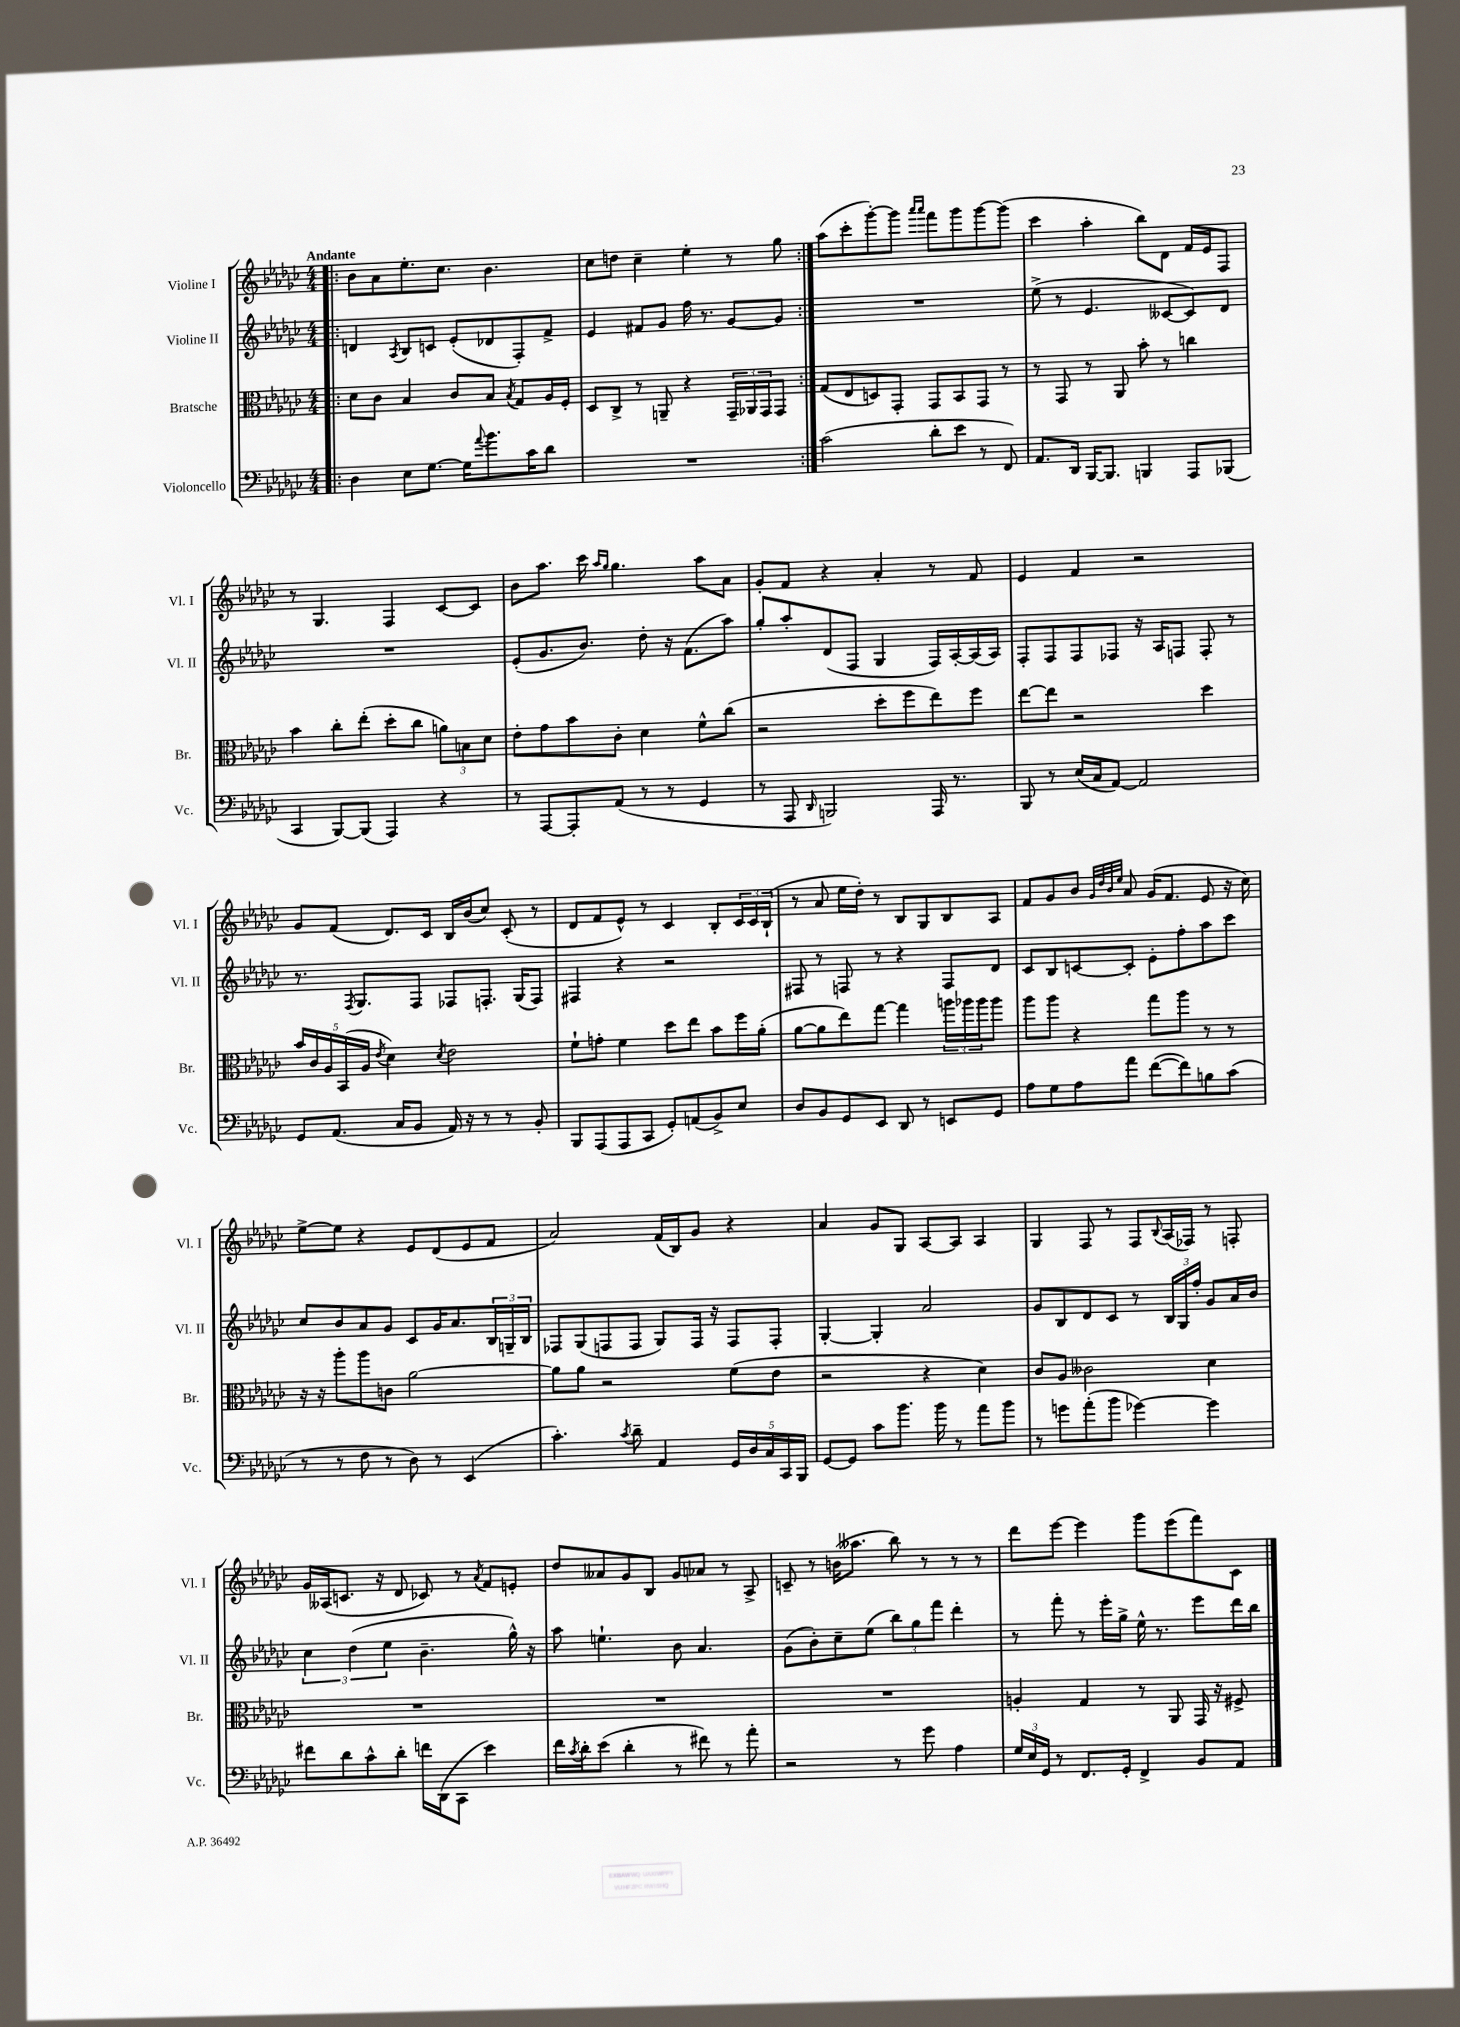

**kern	**kern	**kern	**kern
*staff4	*staff3	*staff2	*staff1
*clefF4	*clefC3	*clefG2	*clefG2
*k[b-e-a-d-g-c-]	*k[b-e-a-d-g-c-]	*k[b-e-a-d-g-c-]	*k[b-e-a-d-g-c-]
*M4/4	*M4/4	*M4/4	*M4/4
=!|:	=!|:	=!|:	=!|:
4D-	8d-	4d	8b-
.	8c-	.	8a-
.	.	8qA-	.
8E-	4B-	8B-	8.ee-'
[8.G-	.	8c	.
.	.	.	8.cc-
.	8c-	(8e-'	.
16G-]	.	.	.
8qqa-	.	.	.
8.b-	8B-	8d-	4.b-
.	8qB-	.	.
.	8G-	8F')	.
16c-	.	.	.
8d-	16A-	8f^	.
.	16F'	.	.
=	=	=	=
1r	8D-	4e-	8cc-
.	8C-^	.	8dd
.	8r	8f#	4cc-~
.	8AA~	8g-	.
.	4r	16ff	4ee-'
.	.	8.r	.
.	24GG-~	[8g-	8r
.	24AA-	.	.
.	24GG-	.	.
.	8GG-	8g-]	8gg-
=:|!	=:|!	=:|!	=:|!
(2c-	(8G-	1r	(8aa-
.	8E-	.	8ccc-'
.	8D)	.	[8ggg-')
.	8GG-'	.	8ggg-]
.	.	.	16qqaaa-
.	.	.	16qqaaa-
8d-'	8GG-	.	8fff
8e-	8BB-	.	8ggg-
8r	8GG-	.	[8ggg-
8FF)	8r	.	(8ggg-]
=	=	=	=
8.AA-	8r	(8ee-^	4ccc-
.	8GG-	8r	.
16DD-	.	.	.
[16BBB-	8r	4.e-	4aa-'
8.BBB-]	.	.	.
.	8AA-	.	.
4BBB	8b-'	.	8bb-)
.	8r	[8c--	8d-
8AAA-	4cc	8c--])	16f
.	.	.	16e-
(8BBB-	.	8d-	8F
=	=	=	=
4CC-	4b-	1r	8r
.	.	.	4.G-
[8BBB-)	8cc-'	.	.
(8BBB-]	(8ee-'	.	.
4AAA-)	8dd-'	.	4F
.	8cc-	.	.
4r	12a)	.	[8c-
.	12B	.	.
.	.	.	8c-]
.	12d-	.	.
=	=	=	=
8r	8e-'	(8e-'	8b-
[8AAA-	8g-	8.g-	8.aa-
8AAA-']	8b-	.	.
.	.	8.b-)	16ccc-
.	.	.	16qqaa-
.	.	.	16qqgg-
(8AA-	8c-'	.	4.gg-
8r	4d-	8dd-'	.
8r	.	16r	.
.	.	(8.f	.
4GG-	8f^^	.	8aa-
.	(8cc-	8aa-)	8a-
=	=	=	=
8r	2r	8gg-'	8g-'
8AAA-	.	8aa-'	8f
16qqDD-	.	.	.
2BBB)	.	(8d-	4r
.	.	8F	.
.	8dd-'	4G-	4a-'
.	8ff	.	.
16AAA-	8ee-)	16F)	8r
8.r	.	[16A-'	.
.	8ff	(16A-]	8f
.	.	16A-)	.
=	=	=	=
8BBB-	[8ee-	8F'	4e-
8r	8ee-]	8F	.
(16E-	2r	8F	4f
16C-	.	.	.
[8AA-)	.	8F-	.
2AA-]	.	16r	2r
.	.	16A-	.
.	.	8F	.
.	4dd-	8F'	.
.	.	8r	.
=	=	=	=
8GG-	20b-	8.r	8g-
.	20c-	.	.
.	20A-	.	.
(8.AA-	.	.	(8f
.	(20BB-	.	.
.	.	8qF	.
.	.	8.G-	.
.	20A-	.	.
.	8qe-	.	.
.	4d-)	.	8.d-)
16C-	.	.	.
8BB-	.	8F	.
.	.	.	16c-
.	8qd-	.	.
16AA-)	2e-	8F-	16B-
16r	.	.	(16b-
8r	.	8.F'	8cc-)
8r	.	.	(8c-'
.	.	(16G-	.
8BB-'	.	8F)	8r
=	=	=	=
8BBB-	8f`	4F#	8d-
(8AAA-	8g'	.	8f
8AAA-	4f	4r	8e-^^)
8CC-	.	.	8r
8GG-')	8dd-	2r	4c-
(8AA	8ee-	.	.
8BB-^)	8b-	.	8B-'
8E-	16ff	.	24c-
.	.	.	24c-
.	(16a-'	.	.
.	.	.	(24B-`
=	=	=	=
8D-	[8a-	8F#	8r
8BB-	8a-]	8r	8a-
8GG-	8ee-)	8F	16ee-
.	.	.	16dd-')
8EE-	[8gg-	8r	8r
8DD-	4gg-]	4r	8B-
8r	.	.	8G-
8EE	24aa	8F	8B-
.	24aa-	.	.
.	24aa-	.	.
8GG-	8aa-	8d-	8A-
=	=	=	=
8A-	8aa-	8c-	8f
8G-	8aa-	8B-	8g-
8A-	4r	[8c	8b-
.	.	.	32qqg-
.	.	.	32qqdd-
.	.	.	32qqb-
.	.	.	32qqee-
8a-	.	8c']	8a-
([8f	8gg-	8e-'	(16g-
.	.	.	8.f
8f])	8aa-	8ff'	.
8B	8r	8aa-	8e-
(8c-	8r	8ccc-	16r
.	.	.	16cc-)
=	=	=	=
8r	16r	8cc-	[8ee-^
.	16r	.	.
8r	8aa-'	8b-	8ee-]
8F	8aa-	8a-	4r
8r	8c	8g-	.
8D-)	[2a-	8c-	8e-
8r	.	16g-	(8d-
.	.	8.a-	.
(4EE-	.	.	8e-
.	.	24B-	8f
.	.	24G~	.
.	.	24B-	.
=	=	=	=
4.c-')	8a-]	8F-	2a-)
.	8a-	(8G-	.
.	2r	8F	.
8qc-	.	.	.
8d-~	.	8F	.
4AA-	.	8G-)	(16f
.	.	.	16B-)
.	.	16F	8g-
.	.	16r	.
20GG-	(8f	8F	4r
20D-	.	.	.
20C-	.	.	.
.	8e-	8F'	.
20CC-	.	.	.
20BBB-	.	.	.
=	=	=	=
[8GG-	2r	[4G-'	4a-
8GG-]	.	.	.
8c-	.	4G-']	8g-
8.b-	.	.	8G-
.	4r	2a-	[8A-
16b-	.	.	.
8r	.	.	8A-]
8a-	4d-)	.	4A-
8b-	.	.	.
=	=	=	=
8r	8c-	8g-	4G-
8g	8A-	8B-	.
(8a-'	2c--	8d-	8F
8b-	.	8c-	8r
[4g-)	.	8r	8F
.	.	.	8qqB-
.	.	24B-	(16A-
.	.	24G-	.
.	.	.	16F-)
.	.	24ff'	.
4g-]	4d-	8g-	8r
.	.	16a-	8F'
.	.	16b-	.
=	=	=	=
8f#	1r	6cc-	16g-
.	.	.	(16A--
8d-	.	.	8.c
.	.	(6dd-	.
8c-^^	.	.	.
.	.	.	16r
.	.	6ee-	.
8d-'	.	.	8d-
16f	.	4.b-~	8c-)
(16DD-	.	.	.
8CC-	.	.	8r
.	.	.	8qa-
4e-)	.	.	8f
.	.	16gg-^^)	8e'
.	.	16r	.
=	=	=	=
16f	1r	8aa-	8dd-
8qc-	.	.	.
16d-'	.	.	.
(8e-	.	4.ee`	8a--
4d-'	.	.	8g-
.	.	.	8B-
8r	.	8b-	8g-
8f#)	.	4.a-	8a-
8r	.	.	8r
8a-'	.	.	8A-^
=	=	=	=
2r	1r	(8g-	8c~
.	.	8b-')	8r
.	.	8cc-~	(16b
.	.	.	8.aa--
.	.	(8ee-	.
8r	.	12bb-)	8bb-)
.	.	12gg-	.
8g-	.	.	8r
.	.	12fff	.
4A-	.	4ddd-'	8r
.	.	.	8r
=	=	=	=
24G-	4A'	8r	8ddd-
24E-	.	.	.
24GG-	.	.	.
8r	.	8fff'	[8eee-
8.FF	4G-	8r	4eee-]
.	.	16eee-'	.
16GG-'	.	16gg-^	.
4FF^	8r	16ee-^^	8ggg-
.	.	8.r	.
.	8AA-	.	(8eee-
8BB-	16GG-	8eee-	8fff)
.	16r	.	.
8AA-	8F#^	16ddd-	8c-
.	.	16bb-	.
==	==	==	==
*-	*-	*-	*-
